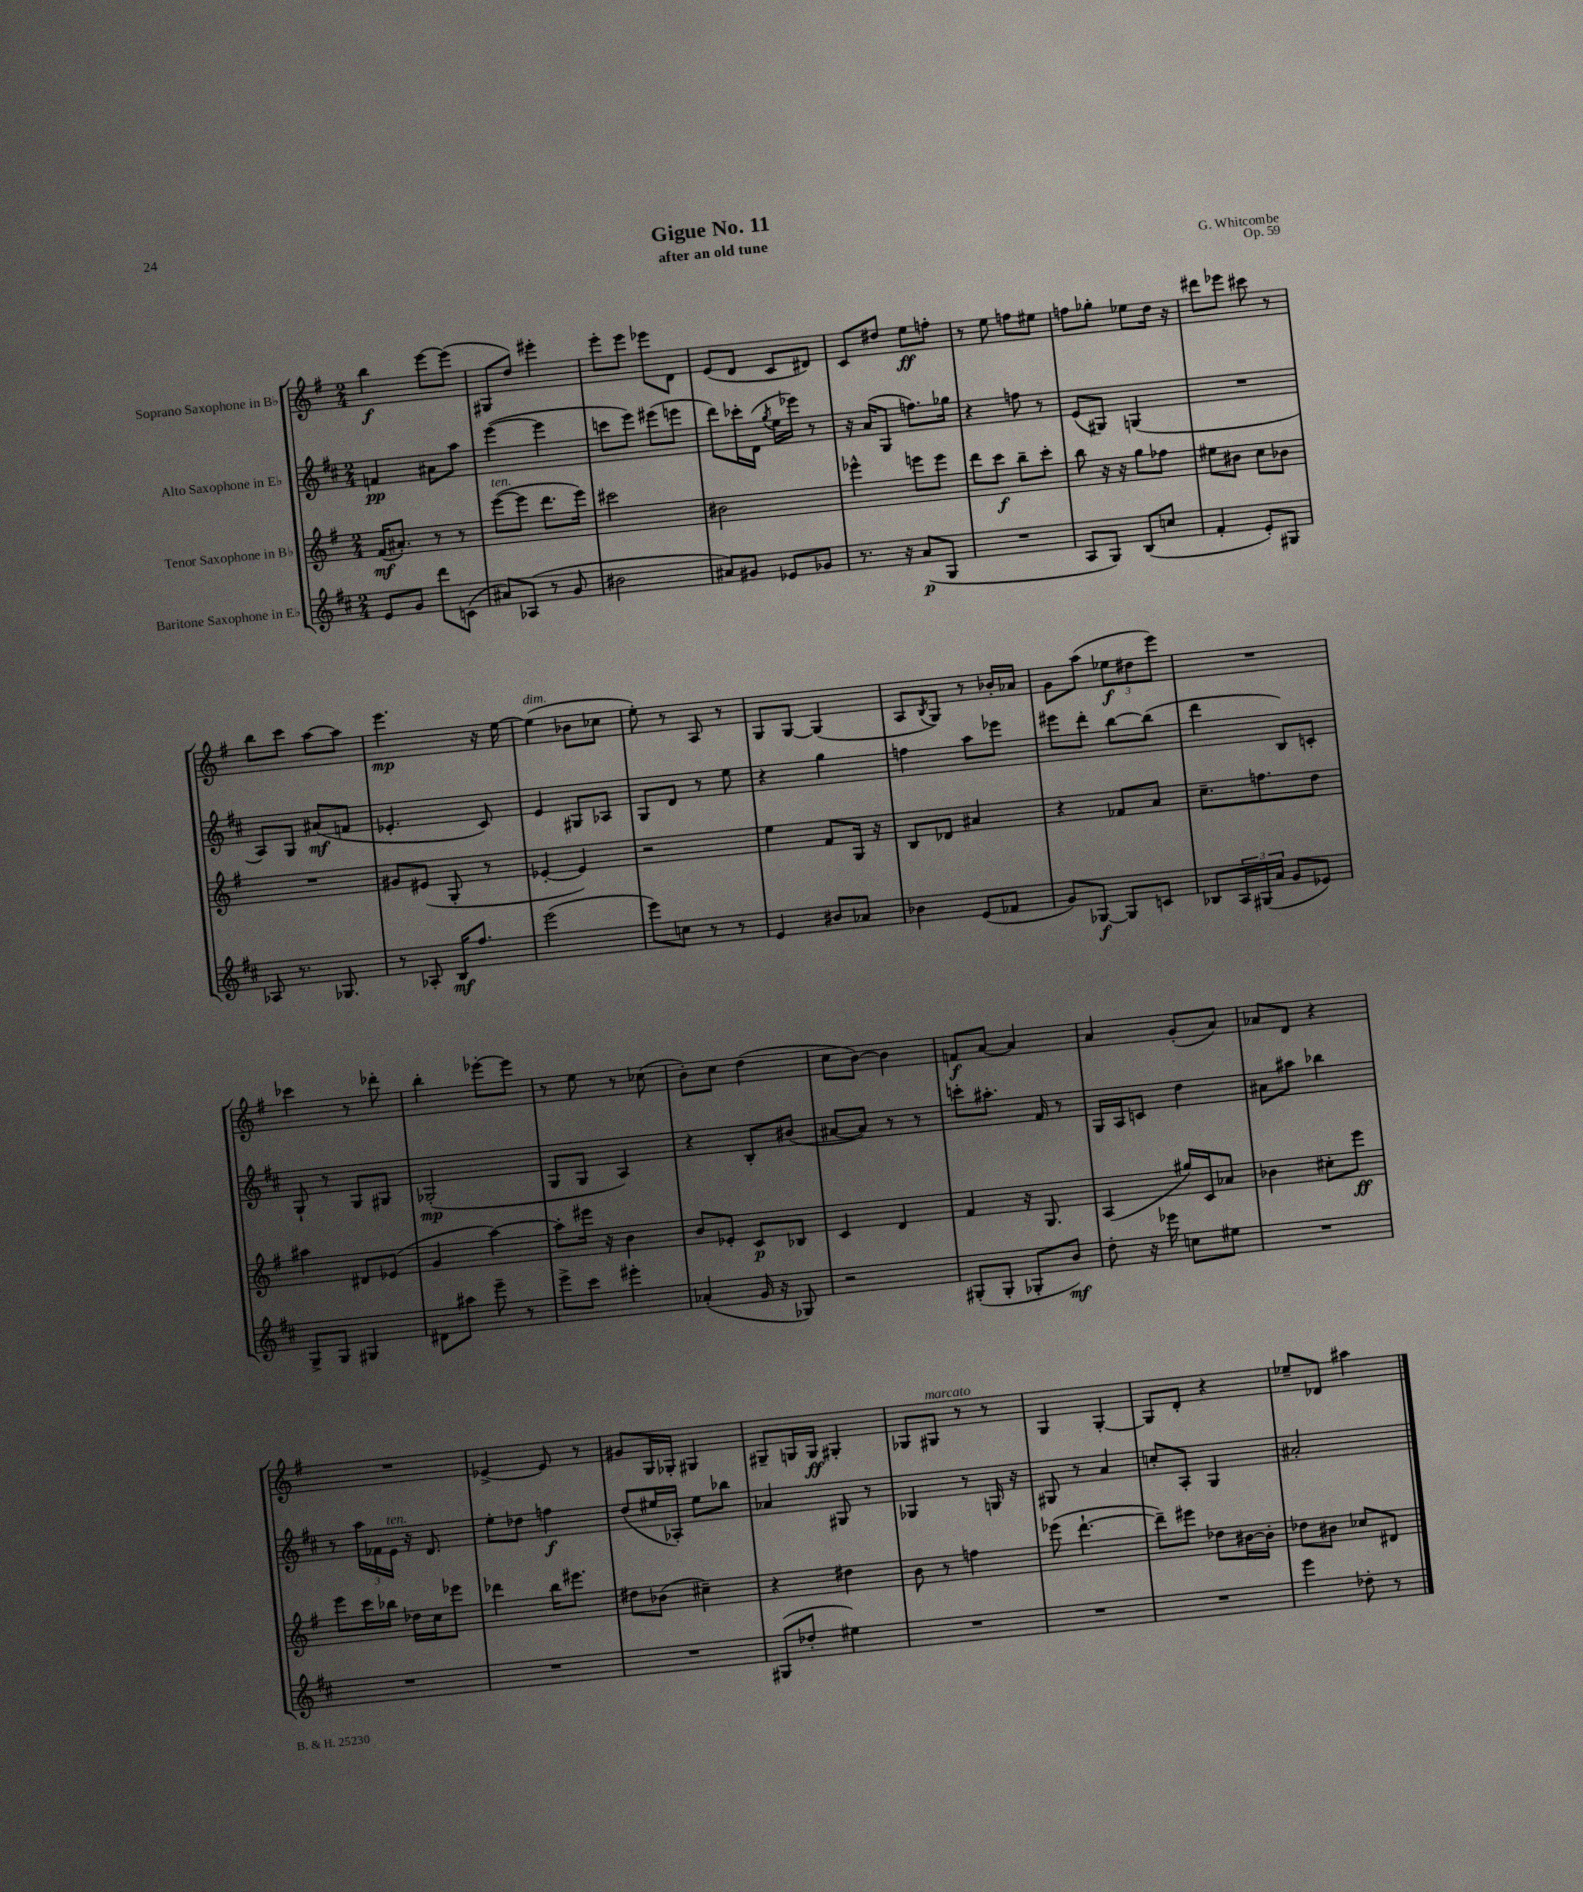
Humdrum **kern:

**kern	**kern	**kern	**kern
*staff4	*staff3	*staff2	*staff1
*clefG2	*clefG2	*clefG2	*clefG2
*k[f#c#]	*k[f#]	*k[f#c#]	*k[f#]
*M2/4	*M2/4	*M2/4	*M2/4
8e/L	(16f#/LK	4f/	4bb\
.	8.a#'/J)	.	.
8g/J	.	.	.
8ddd\L	8r	8a#\L	[8eee\L
(8c\J	8r	8aa\J	(8eee\]J
=	=	=	=
8a#/L)	([8eee\L	([4eee\	8G#/L
(8A-/J	8eee\]J	.	8dd/J)
8r	8.ddd\L	4eee\]	4eee#'\
8g/	.	.	.
.	16eee\Jk)	.	.
=	=	=	=
2b#\	2ccc#\	8ccc\L	8eee'\L
.	.	8eee\J)	8eee\J
.	.	(8eee#\L	8eee-\L
.	.	8eee\J	8d\J
=	=	=	=
8a#/L)	2b#\	8ddd\L)	(8e/L
8g#/J	.	16ccc-'\L	8d/J
.	.	(16d\JJ	.
.	.	8qgg/	.
8e-/L	.	16ee\LL	8c/L
.	.	16eee-\JJ)	.
8g-/J	.	8r	8d#/J)
=	=	=	=
8.r	4eee-^^\	16r	8c/L
.	.	(16a/LK	.
.	.	8G/J	8dd#/J
16r	.	.	.
(8a/L	8eee\L	8.ff\L)	8ee\L
8G/J	8eee\J	.	8ff'\J
.	.	16gg-\Jk	.
=	=	=	=
2r	8ddd\L	4r	8r
.	8ccc\J	.	8ee\
.	8bb~\L	8ff\	8ff\L
.	8ccc'\J	8r	8ee#\J
=	=	=	=
8A/L	8bb\	(8e/L	8ff\L
8G/J)	16r	8G#/J)	8gg-'\J
.	16r	.	.
(8B/L	8gg\L	(4G/	8ee-\L
8cc/J	8ff-\J	.	16dd\Jk
.	.	.	16r
=	=	=	=
4f#'/	8ee#\L	2r	8ddd#\L
.	8b#\J	.	8eee-\J
8e'/L)	8cc\L	.	8ccc#\
8G#/J	8b-\J	.	8r
=	=	=	=
8A-/	2r	8A/L)	8bb\L
8.r	.	8G/J	8ccc\J
.	.	(8a#/L	[8aa\L
8.G-/	.	.	.
.	.	8f/J	8aa\]J
=	=	=	=
8r	8g#/L	4.e-'/	4.eee\
8A-'/	(8e#/J	.	.
16B/LK	8G'/	.	.
8.ff#/J	.	.	.
.	8r	8c#/)	16r
.	.	.	[16ee\
=	=	=	=
(2eee\	[4e-'/	4e/	(4ee\]
.	4e-/])	8G#/L	8b-\L
.	.	8A-/J	8cc-\J
=	=	=	=
8eee\L)	2r	8G/L	8ee'\)
8cc\J	.	8d/J	8r
8r	.	8r	8A/
8r	.	8ee\	8r
=	=	=	=
4e/	4ee\	4r	8G/L
.	.	.	[8G/J
8b#/L	8f#/L	4gg\	(4G/]
8a-/J	16G/Jk	.	.
.	16r	.	.
=	=	=	=
4b-\	8B/L	4ff\	8A/L
.	.	.	8qB/
.	8d-/J	.	8G/J)
(8e/L	4a#/	8aa\L	8r
8f-/J	.	8eee-\J	16b-'/LL
.	.	.	16a-/JJ
=	=	=	=
8g/L)	4r	8eee#\L	8g\L
[8G-/J	.	8ddd'\J	(8aa\J
8G-/]L	8f-/L	[8bb\L	12ee-\L
.	.	.	12dd#\
8c/J	8a/J	(8bb\]J	.
.	.	.	12eee\J)
=	=	=	=
8B-/L	8.cc~\L	4ddd\	2r
24A/L	.	.	.
(24G#/	.	.	.
.	8.ff\	.	.
24a/JJ	.	.	.
8g/L	.	8B/L)	.
8e-/J)	8dd\J	8c'/J	.
=	=	=	=
8G^/L	4aa#\	8G`/	4ccc-\
8G/J	.	8r	.
4G#/	8d#/L	8G/L	8r
.	(8e-/J	8G#/J	8ddd-'\
=	=	=	=
8d#\L	4g/	(2G-'/	4bb'\
8aa#\J	.	.	.
8eee~\	[4aa\)	.	[8eee-'\L
8r	.	.	8eee-\]J
=	=	=	=
8eee^\L	8aa'\]L	8G/L	8r
8ccc#\J	16eee#\Jk	8G/J	8ee\
.	16r	.	.
4eee#'\	4b\	4A/)	8r
.	.	.	(8cc-\
=	=	=	=
(4a-'/	8b/L	4r	8b'\L)
.	8e-'/J	.	8cc\J
16g/	8c/L	8B'/L	(4dd\
16r	.	.	.
8G-/)	8B-/J	(8b#/J	.
=	=	=	=
2r	4c/	[8a#/L	8cc\L
.	.	8a#/]J)	[8b\J)
.	4d/	8r	4b\]
.	.	8r	.
=	=	=	=
(8G#'/L	4f#/	8ccc'\L	8f/L
8G#'/J	.	8.aa#'\J	[8a/J
8G-'/L	16r	.	4a/]
.	8.G/	16f#/	.
8b/J)	.	8r	.
=	=	=	=
8dd'\	(4A/	16G/LL	4a/
.	.	16A/J	.
16r	.	8c/J	.
16eee-\	.	.	.
8cc\L	16gg#/LL)	4dd\	(8g'/L
.	16c/J	.	.
8ee#\J	8a-/J	.	8a/J)
=	=	=	=
2r	4b-\	8a#\L	8a-/L
.	.	8aa#\J	8d/J
.	8cc#'\L	4bb-\	4r
.	8eee\J	.	.
=	=	=	=
2r	8eee\L	8r	2r
.	16ccc\L	24aa\LL	.
.	.	24f-\	.
.	16bb-\JJ	.	.
.	.	24e\JJ	.
.	16dd-\LL	16r	.
.	16cc\J	8.d/	.
.	8eee-\J	.	.
=	=	=	=
2r	4ddd-\	8ee'\L	[4e-^/
.	.	8dd-\J	.
.	16bb\LK	4ff\	8e-/]
.	8.eee#\J	.	.
.	.	.	8r
=	=	=	=
2r	8dd#\L	(8dd/L	8g#/L
.	(8b-\J	16ee#/L	16G/L
.	.	16A-'/JJ)	16G-'/JJ
.	4cc#~\)	8ee#\L	4G#/
.	.	8bb-\J	.
=	=	=	=
(8G#/L	4r	4a-/	8G#~/L
8dd-'/J	.	.	16G/L
.	.	.	16G/JJ
4ee#\)	4dd#\	8G#/	4G#'/
.	.	8r	.
=	=	=	=
2r	8b\	4G-/	8G-/L
.	8r	.	8G#/J
.	4ff\	8r	8r
.	.	16G/	8r
.	.	16r	.
=	=	=	=
2r	(8eee-\	8G#/	4G/
.	[4.ddd`\	8r	.
.	.	4a/	[4G'/
=	=	=	=
2r	8ddd~\]L)	8cc'/L	8G/]L
.	8eee#\J	8A'/J	8d'/J
.	8dd-\L	4G/	4r
.	[16b#\L	.	.
.	16b#'\]JJ	.	.
=	=	=	=
4eee\	8dd-\L	2a#'/	8ee-~/L
.	8b#\J	.	8d-/J
8dd-'\	8cc-/L	.	4aa#\
8r	8d#/J	.	.
==	==	==	==
*-	*-	*-	*-
